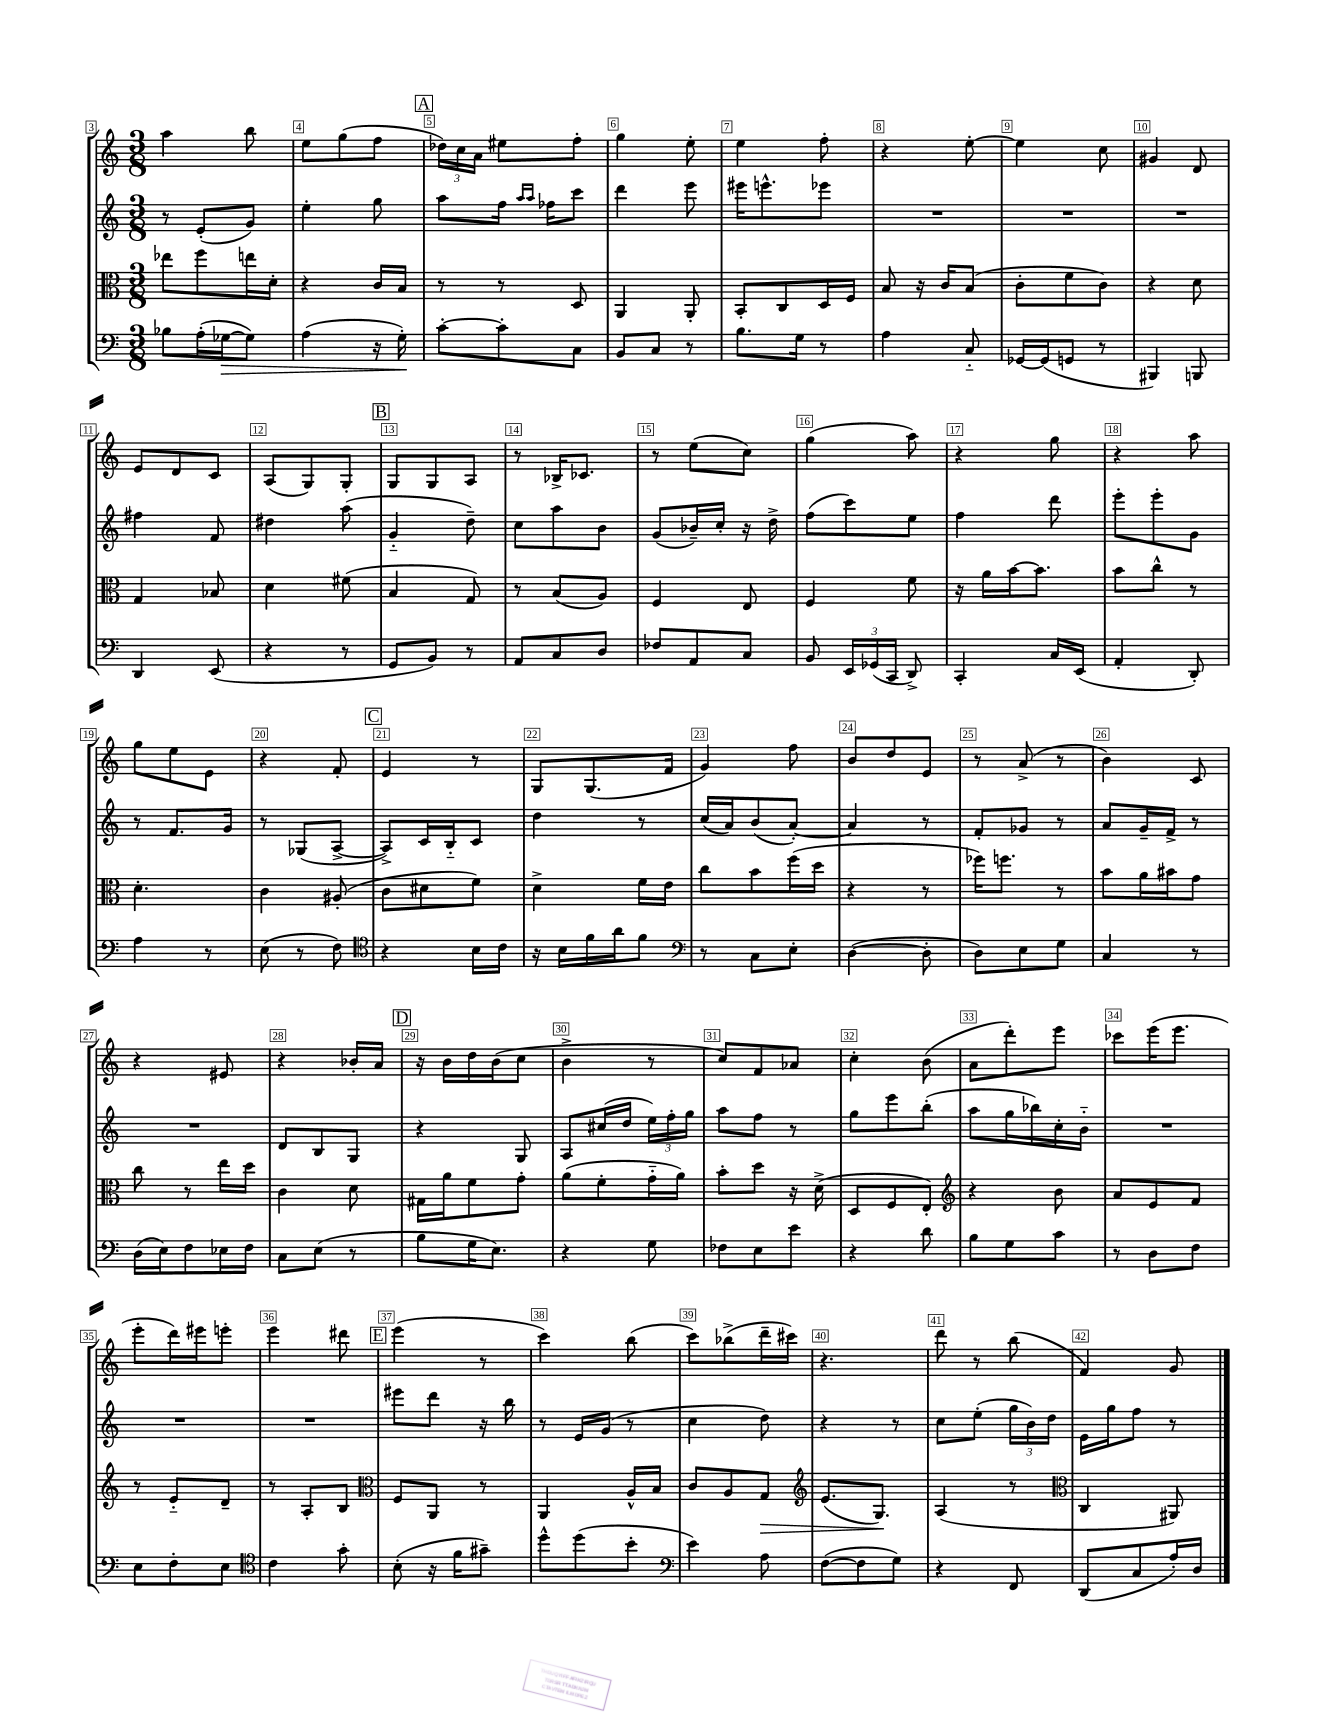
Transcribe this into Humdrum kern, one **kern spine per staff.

**kern	**kern	**kern	**kern
*staff4	*staff3	*staff2	*staff1
*clefF4	*clefC3	*clefG2	*clefG2
*k[]	*k[]	*k[]	*k[]
*M3/8	*M3/8	*M3/8	*M3/8
8B-	8ee-	8r	4aa
(16A'	8ff	(8e'	.
[16G-	.	.	.
8G-])	16ee	8g)	8bb
.	16d'	.	.
=	=	=	=
(4A	4r	4ee'	8ee
.	.	.	(8gg
16r	16c	8gg	8ff
16G')	16B	.	.
=	=	=	=
[8c'	8r	8aa	24dd-)
.	.	.	24cc
.	.	.	24a
8c']	8r	16ff	8ee#
.	.	16qqaa	.
.	.	16qqaa	.
.	.	16ff-	.
8C	8D	8ccc	8ff'
=	=	=	=
8BB	4AA	4ddd	4gg
8C	.	.	.
8r	8AA'	8eee	8ee'
=	=	=	=
8.B	8BB'	16eee#	4ee
.	.	8.eee^^	.
.	8C	.	.
16G	.	.	.
8r	16D	8eee-	8ff'
.	16F	.	.
=	=	=	=
4A	8B	4.r	4r
.	16r	.	.
.	16c	.	.
8C'~	(8B	.	[8ee'
=	=	=	=
[16GG-	8c'	4.r	4ee]
(16GG-]	.	.	.
8GG	8f	.	.
8r	8c)	.	8cc
=	=	=	=
4BBB#)	4r	4.r	4g#
8BBB	8d	.	8d
=	=	=	=
4DD	4G	4ff#	8e
.	.	.	8d
(8EE	8B-	8f	8c
=	=	=	=
4r	4d	4dd#	(8A
.	.	.	8G)
8r	(8f#	(8aa	8G'
=	=	=	=
8GG	4B	4g'~	8G
8BB)	.	.	8G
8r	8G)	8dd~)	8A
=	=	=	=
8AA	8r	8cc	8r
8C	(8B	8aa	16B-^
.	.	.	8.c-
8D	8A)	8b	.
=	=	=	=
8F-	4F	(8g	8r
8AA	.	16b-~)	(8ee
.	.	16cc'	.
8C	8E	16r	8cc)
.	.	16dd^	.
=	=	=	=
8BB	4F	(8ff	(4gg
24EE	.	8ccc)	.
(24GG-	.	.	.
24CC	.	.	.
8DD^)	8f	8ee	8aa)
=	=	=	=
4CC'	16r	4ff	4r
.	16a	.	.
.	[16b	.	.
.	8.b]	.	.
16C	.	8ddd	8gg
(16EE	.	.	.
=	=	=	=
4AA'	8b	8eee'	4r
.	8cc^^	8eee'	.
8DD')	8r	8g	8aa
=	=	=	=
4A	4.d'	8r	8gg
.	.	8.f	8ee
8r	.	.	8e
.	.	16g	.
=	=	=	=
(8E	4c	8r	4r
8r	.	(8G-	.
8F)	(8A#'	[8A^	8f'
=	=	=	=
*clefC4	*	*	*
4r	8c	8A^])	4e
.	8d#	16c	.
.	.	16B'~	.
16B	8f)	8c	8r
16c	.	.	.
=	=	=	=
16r	4d^	4dd	8G
16B	.	.	.
16f	.	.	(8.G
16a	.	.	.
8f	16f	8r	.
.	16e	.	16f
=	=	=	=
*clefF4	*	*	*
8r	8cc	(16cc	4g)
.	.	16a)	.
8C	8b	(8b	.
8E'	(16ff	[8a')	8ff
.	16dd	.	.
=	=	=	=
([4D	4r	4a]	8b
.	.	.	8dd
8D']	8r	8r	8e
=	=	=	=
8D)	16ff-)	8f'	8r
.	8.ff	.	.
8E	.	8g-	(8a^
8G	8r	8r	8r
=	=	=	=
4C	8b	8a	4b)
.	16a	16g~	.
.	16b#	16f^	.
8r	8g	8r	8c
=	=	=	=
(16D	8cc	4.r	4r
16E)	.	.	.
8F	8r	.	.
16E-	16ee	.	8e#
16F	16dd	.	.
=	=	=	=
8C	4c	8d	4r
(8E	.	8B	.
8r	8d	8G	16b-'
.	.	.	16a
=	=	=	=
8B	16G#	4r	16r
.	16a	.	16b
16G	8f	.	16dd
8.E)	.	.	(16b
.	8g'	8G	8cc
=	=	=	=
4r	(8a	8A	4b^
.	8f'	(16cc#	.
.	.	16dd	.
8G	16g'~	24ee)	8r
.	.	24ff'	.
.	16a)	.	.
.	.	24gg	.
=	=	=	=
8F-	8b'	8aa	8cc)
8E	8dd	8ff	8f
8e	16r	8r	8a-
.	(16d^	.	.
=	=	=	=
4r	8D	8gg	4cc'
.	8F	8eee	.
8d	8E')	(8bb'	(8b
=	=	=	=
*	*clefG2	*	*
8B	4r	8aa	8a
8G	.	16gg	8ddd')
.	.	16bb-)	.
8c	8b	16cc'	8eee
.	.	16b'~	.
=	=	=	=
8r	8a	4.r	8ccc-
8D	8e	.	(16eee
.	.	.	8.eee
8F	8f	.	.
=	=	=	=
8E	8r	4.r	8eee'
8F'	8e'~	.	16ddd)
.	.	.	16eee#
8E	8d~	.	8eee'
=	=	=	=
*clefC4	*	*	*
4c	8r	4.r	4eee
.	8A'	.	.
8g'	8B	.	8ddd#
=	=	=	=
*	*clefC3	*	*
(8B'	8F	8eee#	(4eee
16r	8AA	8ddd	.
16f	.	.	.
8g#~)	8r	16r	8r
.	.	16bb	.
=	=	=	=
8dd^^	4AA	8r	4ccc)
(8dd	.	16e	.
.	.	(16g	.
8b'	16A^^	8r	(8bb
.	16B	.	.
=	=	=	=
*clefF4	*	*	*
4e)	8c	4cc	8ccc)
.	8A	.	(8bb-^
8A	8G	8dd)	16ddd~
.	.	.	16ccc#)
=	=	=	=
*	*clefG2	*	*
([8F	(8.e	4r	4.r
8F]	.	.	.
.	8.G)	.	.
8G)	.	8r	.
=	=	=	=
4r	(4A	8cc	8ddd
.	.	(8ee'	8r
8FF	8r	24gg	(8bb
.	.	24b)	.
.	.	24dd	.
=	=	=	=
*	*clefC3	*	*
(8DD	4C	16e	4f)
.	.	16gg	.
8C	.	8ff	.
16A')	8AA#)	8r	8g
16D	.	.	.
==	==	==	==
*-	*-	*-	*-
